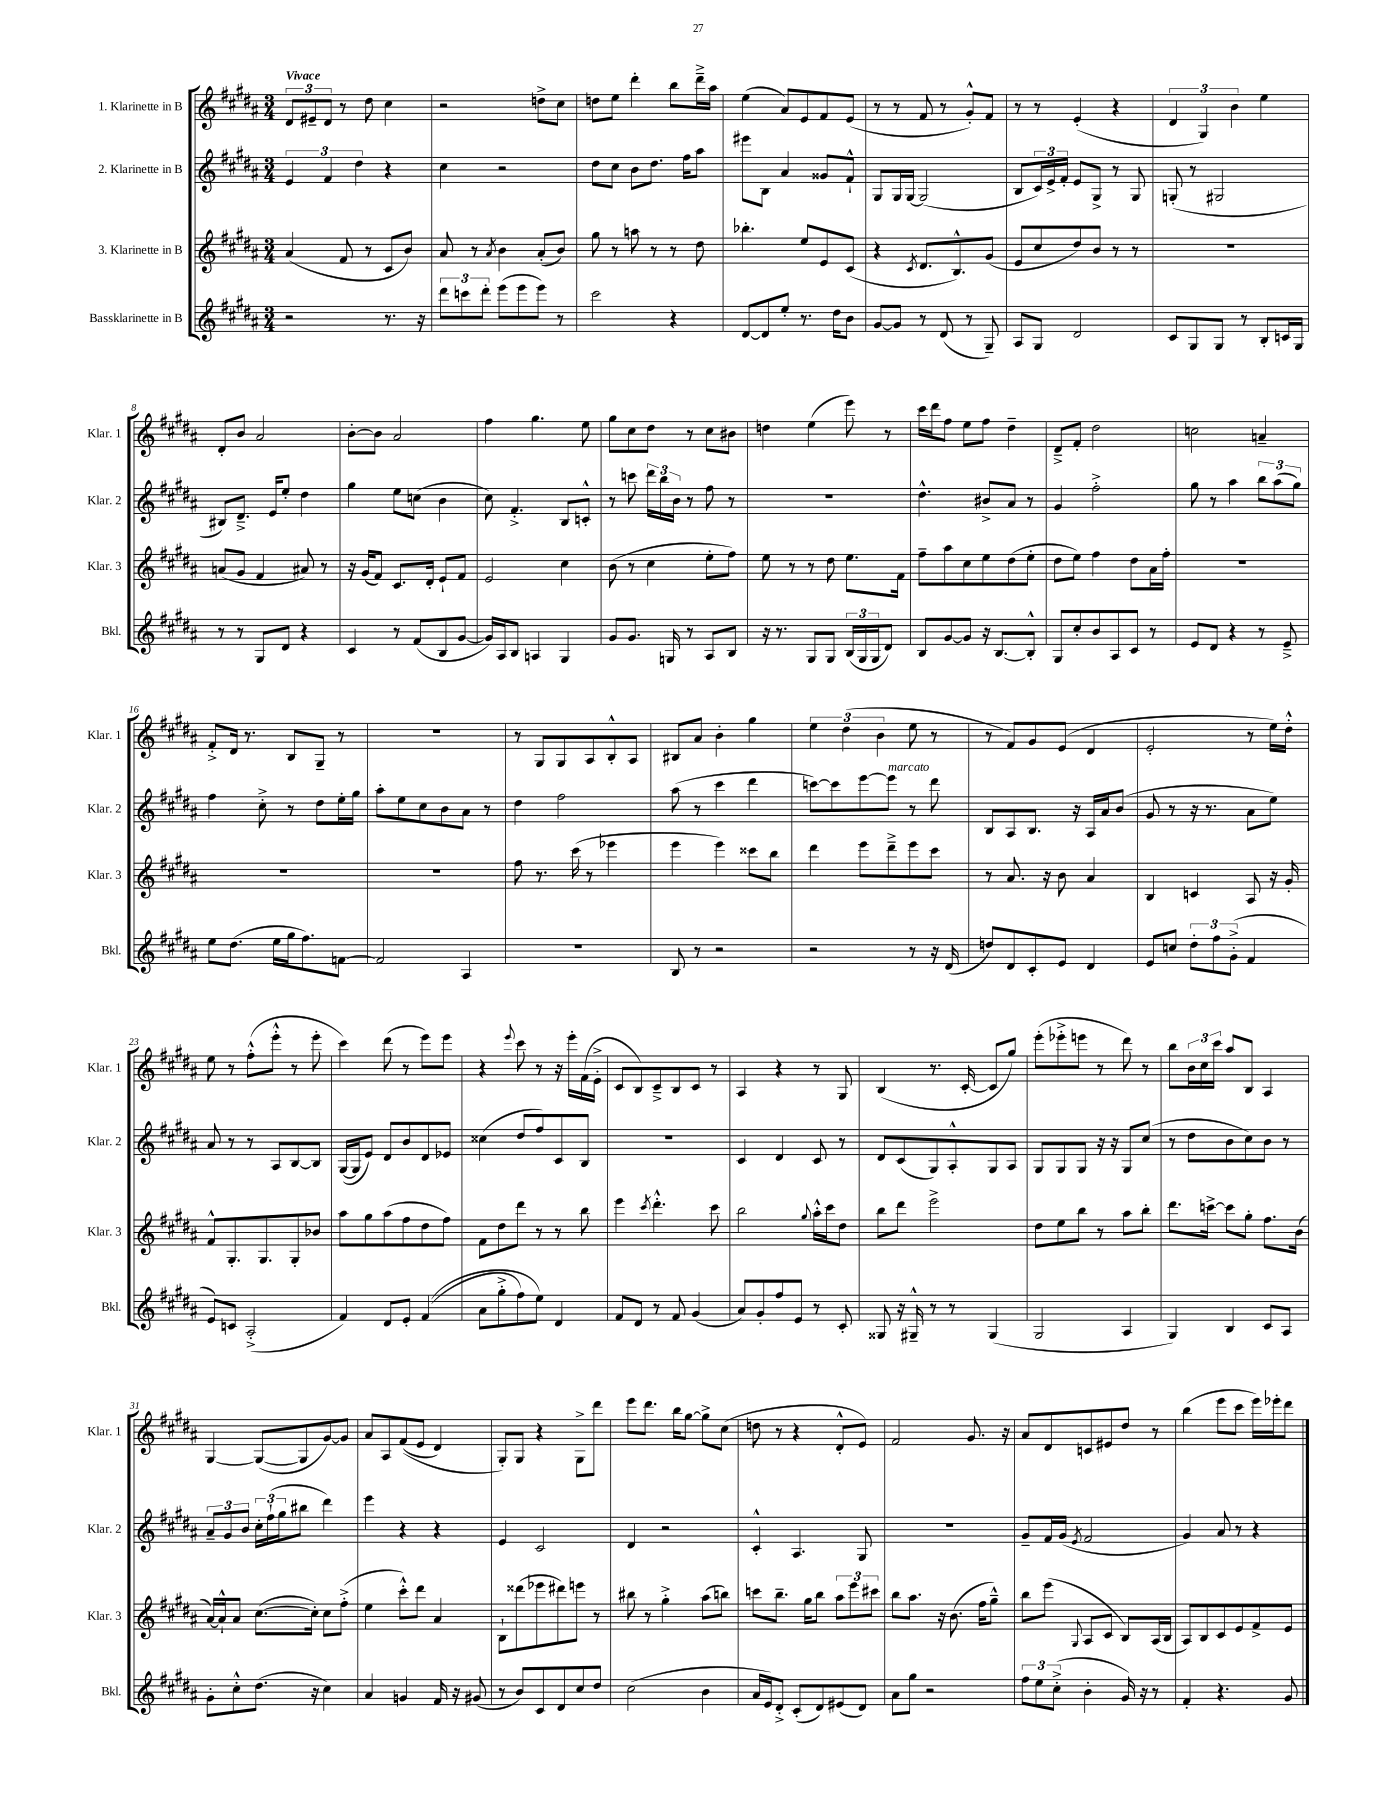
<<
\new StaffGroup <<
\new Staff = "s0" \with { instrumentName = "1. Klarinette in B" shortInstrumentName = "Klar. 1" } {
    \clef treble \key b \major \numericTimeSignature \time 3/4 \tempo "Vivace"
    \tuplet 3/2 { dis'8 eis'8-- dis'8 } r8 dis''8 cis''4 |
    r2 d''8-> cis''8 |
    d''8 e''8 dis'''4-. b''8 dis'''16---> ais''16 |
    e''4( ais'8) e'8 fis'8 e'8( |
    r8 r8 fis'8 r8 gis'8-.-^) fis'8 |
    r8 r8 e'4-.( r4 |
    \tuplet 3/2 { dis'4 gis4) b'4 } e''4 |
    dis'8-. b'8 ais'2 |
    b'8~-. b'8 ais'2 |
    fis''4 gis''4. e''8 |
    gis''8 cis''8 dis''8 r8 cis''8 bis'8 |
    d''4 e''4( e'''8) r8 |
    cis'''16 dis'''16 fis''8 e''8 fis''8 dis''4-- |
    dis'8---> fis'8-. dis''2 |
    c''2 a'4-- |
    fis'8-.-> dis'16 r8. b8 gis8-- r8 |
    R2. |
    r8 gis8 gis8 ais8 b8-.-^ ais8 |
    bis8 ais'8 b'4-. gis''4 |
    \tuplet 3/2 { e''4 dis''4( b'4 } e''8 r8 |
    r8 fis'8) gis'8 e'8( dis'4 |
    e'2-. r8 e''16) dis''16-.-^ |
    e''8 r8 fis''8-.-^( e'''8-.-^ r8 e'''8-. |
    cis'''4) dis'''8( r8 e'''8) e'''8 |
    r4 \appoggiatura { e'''8 } cis'''8 r8 r16 e'''16-. fis'16( e'16-.-> |
    cis'8 b8) cis'8---> b8 cis'8 r8 |
    ais4 r4 r8 gis8 |
    b4( r8. cis'16~-. cis'8 gis''8) |
    e'''8-.( ees'''8-.-> e'''8 r8 dis'''8) r8 |
    b''8 \tuplet 3/2 { b'16 cis''16 cis'''16 } ais''8 b8 ais4 |
    gis4~ gis8~( gis8 gis'8~) gis'8 |
    ais'8 ais8 fis'8(\( e'8 dis'4) |
    gis8-.\) gis8 r4 gis8-> dis'''8 |
    e'''8 dis'''8. b''16 gis''8~ gis''8-> cis''8( |
    d''8 r8 r4 dis'8-.-^ e'8) |
    fis'2 gis'8. r16 |
    ais'8 dis'8 c'8 eis'8 dis''8 r8 |
    b''4( e'''8 cis'''8 e'''16) ees'''16-. dis'''8 \bar "|." |
}
\new Staff = "s1" \with { instrumentName = "2. Klarinette in B" shortInstrumentName = "Klar. 2" } {
    \clef treble \key b \major \numericTimeSignature \time 3/4
    \tuplet 3/2 { e'4 fis'4 dis''4 } r4 |
    cis''4 r2 |
    dis''8 cis''8 b'8 dis''8. fis''16 ais''8 |
    eis'''8 b8 ais'4 gisis'8 fis'8-!-^ |
    gis8 gis16 gis16~ gis2( |
    b8 \tuplet 3/2 { cis'16) e'16-> fis'16-. } e'8 gis8-> r8 gis8 |
    g8-.( r8 gis2 |
    bis8) dis'8.---> e'16 e''8-. dis''4 |
    gis''4 e''8 c''8( b'4 |
    cis''8) fis'4.-.-> b8 c'8-.-^ |
    r8 c'''8 \tuplet 3/2 { dis'''16 b''16 b'16 } r8 fis''8 r8 |
    R2. |
    dis''4.-^ bis'8-> ais'8 r8 |
    gis'4 fis''2-.-> |
    gis''8 r8 ais''4 \tuplet 3/2 { b''8 ais''8( gis''8) } |
    fis''4 cis''8-.-> r8 dis''8 e''16-. gis''16 |
    ais''8-. e''8 cis''8 b'8 ais'8 r8 |
    dis''4 fis''2 |
    ais''8( r8 cis'''4 dis'''4 |
    c'''8~) c'''8 e'''8~ e'''8^\markup { \italic "marcato" } r8 dis'''8 |
    b8 ais8 b8. r16 ais16 ais'16 b'8( |
    gis'8 r8 r16 r8. ais'8 e''8) |
    ais'8 r8 r8 ais8 b8~ b8 |
    gis16~( gis16 e'8) dis'8 b'8 dis'8 ees'8 |
    cisis''4( dis''8 fis''8) cis'8 b8 |
    R2. |
    cis'4 dis'4 cis'8 r8 |
    dis'8 cis'8( gis8) ais8-.-^ gis8 ais8 |
    gis8 gis8 gis8 r16 r16 gis8 cis''8( |
    r8 dis''8 b'8 cis''8) b'8 r8 |
    \tuplet 3/2 { ais'8-- gis'8 b'8 } \tuplet 3/2 { cis''16-. fis''16-!( gis''16 } bis''8 dis'''4) |
    e'''4 r4 r4 |
    e'4 cis'2 |
    dis'4 r2 |
    cis'4-.-^ ais4. gis8 |
    R2. |
    gis'8-- fis'16 gis'16( \acciaccatura { e'8 } fis'2 |
    gis'4) ais'8 r8 r4 \bar "|." |
}
\new Staff = "s2" \with { instrumentName = "3. Klarinette in B" shortInstrumentName = "Klar. 3" } {
    \clef treble \key b \major \numericTimeSignature \time 3/4
    ais'4( fis'8 r8 cis'8 b'8) |
    ais'8 r8 \acciaccatura { ais'8 } b'4 ais'8-.( b'8) |
    gis''8 r8 a''8 r8 r8 dis''8 |
    bes''4.-. e''8 e'8 cis'8( |
    r4 \acciaccatura { cis'8 } dis'8. b8.-^) gis'8( |
    e'8 cis''8 dis''8) b'8 r8 r8 |
    R2. |
    a'8( gis'8 fis'4 ais'8) r8 |
    r16 gis'16( fis'8) cis'8. dis'16-. e'8-! fis'8 |
    e'2 cis''4 |
    b'8( r8 cis''4 e''8-. fis''8) |
    e''8 r8 r8 dis''8 e''8. fis'16 |
    fis''8-- ais''8 cis''8 e''8 dis''8( e''8-. |
    dis''8 e''8) fis''4 dis''8 ais'16 fis''16-. |
    R2. |
    R2. |
    R2. |
    fis''8 r8. cis'''16( r8 ees'''4 |
    e'''4 e'''4) cisis'''8 b''8 |
    dis'''4 e'''8 dis'''8---> e'''8 cis'''8 |
    r8 ais'8. r16 b'8 ais'4 |
    b4 c'4 ais8 r16 gis'16-. |
    fis'8-^ gis8.-. gis8. gis8-. bes'8 |
    ais''8 gis''8 ais''8( fis''8 dis''8 fis''8) |
    fis'8 dis''8 dis'''8 r8 r8 b''8 |
    e'''4 \acciaccatura { cis'''8 } dis'''4.-.-^ cis'''8 |
    b''2 \appoggiatura { gis''8 } ais''16-.-^ cis'''16 dis''8 |
    b''8 dis'''8 e'''2-> |
    dis''8 e''8 b''8 r8 ais''8 b''8-. |
    dis'''8. c'''16~-> c'''8 gis''8-. fis''8. b'16( |
    ais'16~) ais'16-!-^ ais'8 cis''8.~( cis''16-.) cis''8 fis''8-.->( |
    e''4 cis'''8-.-^) dis'''8 ais'4 |
    b8-! disis'''8( ees'''8 dis'''8) e'''8 r8 |
    bis''8 r8 gis''4-.-> ais''8( b''8) |
    c'''8 b''8.-- gis''16 b''8 \tuplet 3/2 { ais''8 e'''8 cis'''8 } |
    b''8 ais''8. r16 b'8.( fis''16 gis''8---^) |
    b''8 e'''8( \appoggiatura { gis8 } ais8 cis'8 b8) ais16( b16 |
    ais8) b8 cis'8 e'8 fis'8-> e'8 \bar "|." |
}
\new Staff = "s3" \with { instrumentName = "Bassklarinette in B" shortInstrumentName = "Bkl." } {
    \clef treble \key b \major \numericTimeSignature \time 3/4
    r2 r8. r16 |
    \tuplet 3/2 { dis'''8 c'''8 dis'''8-. } e'''8( e'''8 e'''8) r8 |
    cis'''2 r4 |
    dis'8~ dis'8 e''8-. r8. dis''16 b'8 |
    gis'8~ gis'8 r8 dis'8( r8 gis8--) |
    ais8 gis8 dis'2 |
    cis'8 gis8 gis8 r8 b8-. c'16 gis16 |
    r8 r8 gis8 dis'8 r4 |
    cis'4 r8 fis'8( b8 gis'8~ |
    gis'16) ais16 b8 a4 gis4 |
    gis'8 gis'8. g16 r8 ais8 b8 |
    r16 r8. gis8 gis8 \tuplet 3/2 { b16( gis16 gis16 } dis'8) |
    b8 gis'8~ gis'8 r16 b8.~ b8-.-^ |
    gis8 cis''8-. b'8 ais8 cis'8 r8 |
    e'8 dis'8 r4 r8 e'8---> |
    e''8 dis''8.( e''16 gis''16 fis''8.) f'8~ |
    f'2 ais4 |
    R2. |
    b8 r8 r2 |
    r2 r8 r16 dis'16( |
    d''8) dis'8 cis'8-. e'8 dis'4 |
    e'8 c''8 \tuplet 3/2 { dis''8-. fis''8 gis'8-.->( } fis'4 |
    e'8) c'8 ais2-.->( |
    fis'4) dis'8 e'8-. fis'4(\( |
    ais'8 gis''8-.-> fis''8) e''8\) dis'4 |
    fis'8 dis'8 r8 fis'8 gis'4( |
    ais'8) gis'8-. fis''8 e'8 r8 cis'8-. |
    gisis8 r16 gis16---^ r8 r8 gis4( |
    gis2 ais4 |
    gis4) b4 cis'8 ais8 |
    gis'8-. cis''8-.-^ dis''8.( r16 cis''4) |
    ais'4 g'4 fis'16 r16 gis'8( |
    r8 b'8) cis'8 dis'8 cis''8 dis''8 |
    cis''2( b'4 |
    ais'16 e'16) dis'8-.-> cis'8-.( dis'8) eis'8( dis'8) |
    ais'8 gis''8 r2 |
    \tuplet 3/2 { fis''8 e''8 cis''8-.->( } b'4-. gis'16) r16 r8 |
    fis'4-. r4. gis'8 \bar "|." |
}
>>
>>
